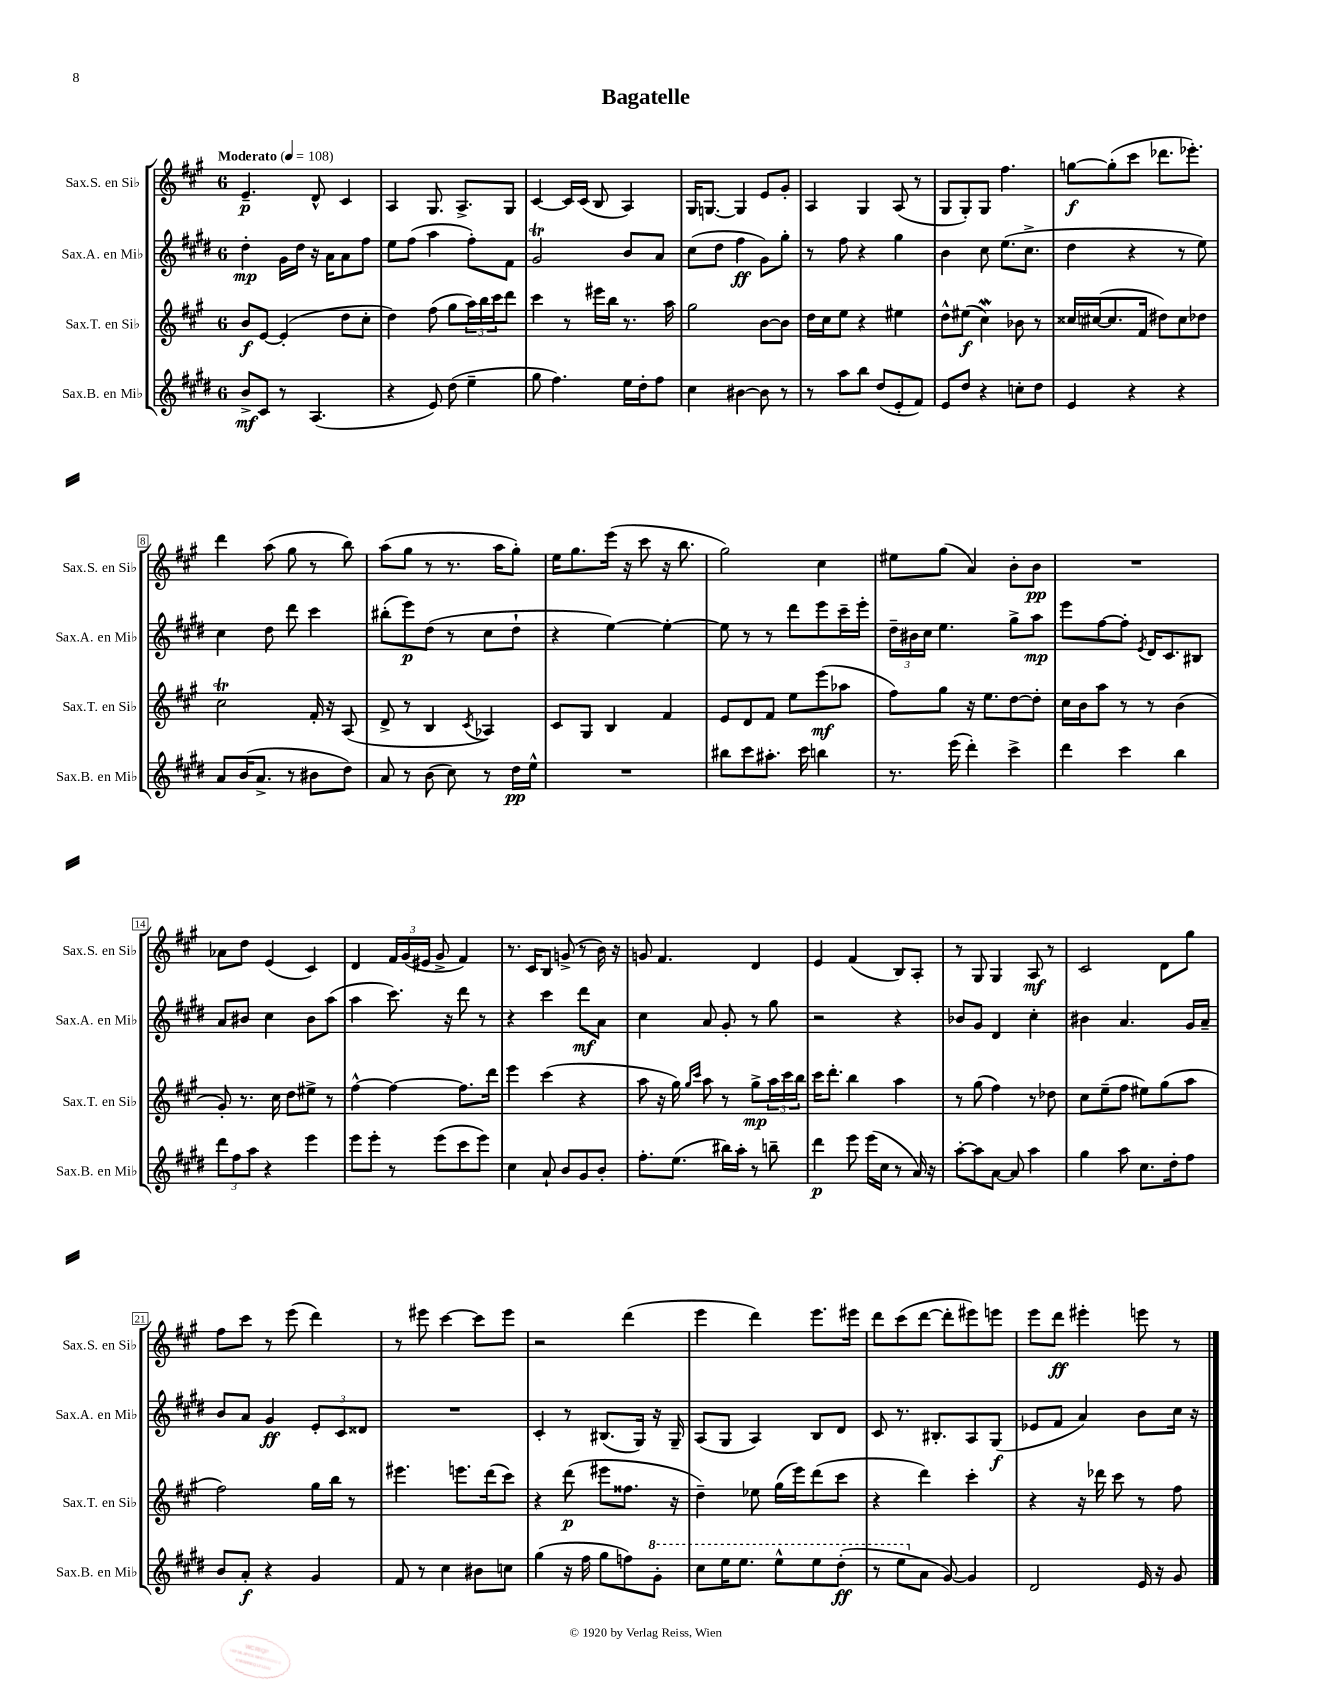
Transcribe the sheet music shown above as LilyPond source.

\header { title = "Bagatelle" }
<<
\new StaffGroup <<
\new Staff = "s0" \with { instrumentName = "Sax.S. en Sib" shortInstrumentName = "Sax.S. en Sib" } {
    \clef treble \key a \major \once \override Staff.TimeSignature.style = #'single-digit \time 6/8 \tempo "Moderato" 4 = 108
    e'4.--\p d'8-^ cis'4 |
    a4 gis8. a8.-> gis8 |
    cis'4~ cis'16 cis'16( b8 a4) |
    gis16 g8.~ g4 e'8 gis'8-. |
    a4 gis4 a8( r8 |
    gis8 gis8-.) gis8 fis''4. |
    g''8~\f g''8-.( cis'''8 des'''8. ees'''8.-.) |
    d'''4 a''8( gis''8 r8 b''8) |
    a''8( gis''8 r8 r8. a''16 gis''8-.) |
    e''16 gis''8. e'''16( r16 cis'''8 r16 b''8. |
    gis''2) cis''4 |
    eis''8 gis''8( a'4) b'8-. b'8\pp |
    R2. |
    aes'8 d''8 e'4( cis'4) |
    d'4 \tuplet 3/2 { fis'16 gis'16( eis'16 } gis'8-> fis'4) |
    r8. cis'16 b8 g'8->( r8 b'16) r16 |
    g'8 fis'4. d'4 |
    e'4 fis'4( b8) a8-. |
    r8 gis8 gis4 a8\mf r8 |
    cis'2 d'8 gis''8 |
    fis''8 cis'''8 r8 e'''8( d'''4) |
    r8 eis'''8 cis'''4~ cis'''8 eis'''8 |
    r2 d'''4( |
    e'''4 d'''4) e'''8. eis'''16 |
    d'''8 cis'''8( d'''8~ d'''8-. eis'''8) e'''8 |
    e'''8 d'''8\ff eis'''4-. e'''8 r8 \bar "|." |
}
\new Staff = "s1" \with { instrumentName = "Sax.A. en Mib" shortInstrumentName = "Sax.A. en Mib" } {
    \clef treble \key e \major \once \override Staff.TimeSignature.style = #'single-digit \time 6/8
    dis''4-.\mp gis'16 dis''16 r16 a'16 a'8 fis''8 |
    e''8 fis''8( a''4 fis''8-.) fis'8 |
    gis'2\trill b'8 a'8 |
    cis''8( dis''8 fis''4\ff gis'8) gis''8-. |
    r8 fis''8 r4 gis''4 |
    b'4 cis''8 e''8.( cis''8.-> |
    dis''4 r4 r8 e''8) |
    cis''4 dis''8 dis'''8 cis'''4 |
    bis''8-.( e'''8\p) dis''8( r8 cis''8 dis''8-! |
    r4 e''4~) e''4~-. |
    e''8 r8 r8 dis'''8 e'''8 cis'''16-- e'''16-. |
    \tuplet 3/2 { dis''16-- bis'16 cis''16 } e''4. gis''8-> a''8\mp |
    e'''8 fis''8~ fis''8-. \acciaccatura { e'8 } dis'16 cis'8. bis8 |
    a'8 bis'8 cis''4 bis'8 a''8( |
    a''4 cis'''8.) r16 dis'''8 r8 |
    r4 cis'''4 dis'''8\mf a'8 |
    cis''4 a'8 gis'8-. r8 gis''8 |
    r2 r4 |
    bes'8 gis'8 dis'4 cis''4-. |
    bis'4 a'4. gis'16 a'16-- |
    b'8 a'8 gis'4\ff \tuplet 3/2 { e'8-. cis'8 disis'8 } |
    R2. |
    cis'4-. r8 bis8.( gis16) r16 gis16-- |
    a8( gis8 a4) b8 dis'8 |
    cis'8 r8. bis8.-. a8 gis8\f( |
    ees'8 fis'8 a'4) b'8 cis''16 r16 \bar "|." |
}
\new Staff = "s2" \with { instrumentName = "Sax.T. en Sib" shortInstrumentName = "Sax.T. en Sib" } {
    \clef treble \key a \major \once \override Staff.TimeSignature.style = #'single-digit \time 6/8
    b'8\f e'8~ e'4-.( d''8 cis''8-. |
    d''4) fis''8( gis''8 \tuplet 3/2 { a''16) b''16 cis'''16 } d'''8 |
    cis'''4 r8 eis'''16 b''16 r8. a''16 |
    gis''2 b'8~ b'8 |
    d''16 cis''16 e''8 r4 eis''4 |
    d''8-^ eis''8\f( cis''4\mordent) bes'8 r8 |
    cisis''16 cis''16~( cis''8. fis'16 dis''8) cis''8 des''8 |
    cis''2\trill fis'16-. r16 a8( |
    d'8-> r8 b4 \acciaccatura { cis'8 } aes4) |
    cis'8 gis8 b4 fis'4 |
    e'8 d'8 fis'8 e''8 e'''8\mf( aes''8 |
    fis''8) gis''8 r16 e''8. d''8~ d''8-. |
    cis''16 b'16 a''8 r8 r8 b'4( |
    gis'8-.) r8. cis''16 d''8 eis''8-> r8 |
    fis''4~-^ fis''4~ fis''8. d'''16 |
    e'''4 cis'''4( r4 |
    a''8 r16 gis''16) \grace { gis''16 cis'''16 } a''8 r8 gis''8->\mp \tuplet 3/2 { a''16 cis'''16 b''16 } |
    cis'''16 d'''8.-. b''4 a''4 |
    r8 gis''8( fis''4) r8 des''8 |
    cis''8 e''8--( fis''8 eis''8) gis''8( a''8 |
    fis''2) gis''16 b''16 r8 |
    eis'''4. e'''8. d'''16( cis'''8) |
    r4 d'''8\p( eis'''8 fisis''8. r16 |
    d''4--) ees''8 gis''16( e'''16) d'''8( cis'''8 |
    r4 d'''4) cis'''4-. |
    r4 r16 des'''16 cis'''8 r8 fis''8 \bar "|." |
}
\new Staff = "s3" \with { instrumentName = "Sax.B. en Mib" shortInstrumentName = "Sax.B. en Mib" } {
    \clef treble \key e \major \once \override Staff.TimeSignature.style = #'single-digit \time 6/8
    b'8->\mf cis'8 r8 a4.( |
    r4 e'8) dis''8( e''4-- |
    gis''8 fis''4.) e''16 dis''16-. fis''8 |
    cis''4 bis'4~ bis'8 r8 |
    r8 a''8 b''8 dis''8( e'8-. fis'8) |
    e'8 dis''8 r4 c''8-. dis''8 |
    e'4 r4 r4 |
    a'8 b'16( a'8.-> r8 bis'8 dis''8) |
    a'8 r8 b'8( cis''8) r8 dis''16\pp e''16-^ |
    R2. |
    bis''8 cis'''8 ais''8.-. cis'''16 b''4 |
    r8. e'''16( dis'''4-.) cis'''4-> |
    dis'''4 cis'''4 b''4 |
    \tuplet 3/2 { dis'''8 fis''8 a''8 } r4 e'''4 |
    e'''8 e'''8-. r8 e'''8( cis'''8 e'''8) |
    cis''4 a'8-! b'8 gis'8 b'8-. |
    fis''8.-. e''8.( bis''16) a''16-. r8 b''8-- |
    dis'''4\p e'''8 e'''16( cis''16 r8 a'16) r16 |
    a''8~-. a''8 a'8~ a'8 a''4 |
    gis''4 a''8 cis''8. dis''16-. fis''8 |
    b'8 a'8-.\f r4 gis'4 |
    fis'8 r8 cis''4 bis'8 c''8 |
    gis''4( r16 fis''16 gis''8 f''8) \ottava #1 gis''8-. |
    cis'''8 e'''16 e'''8. e'''8-^ e'''8 dis'''8-.\ff( |
    r8 e'''8 \ottava #0 a'8 gis'8~) gis'4 |
    dis'2 e'16 r16 gis'8 \bar "|." |
}
>>
>>
\layout { \context { \Score \override BarNumber.stencil = #(make-stencil-boxer 0.1 0.3 ly:text-interface::print) } }
